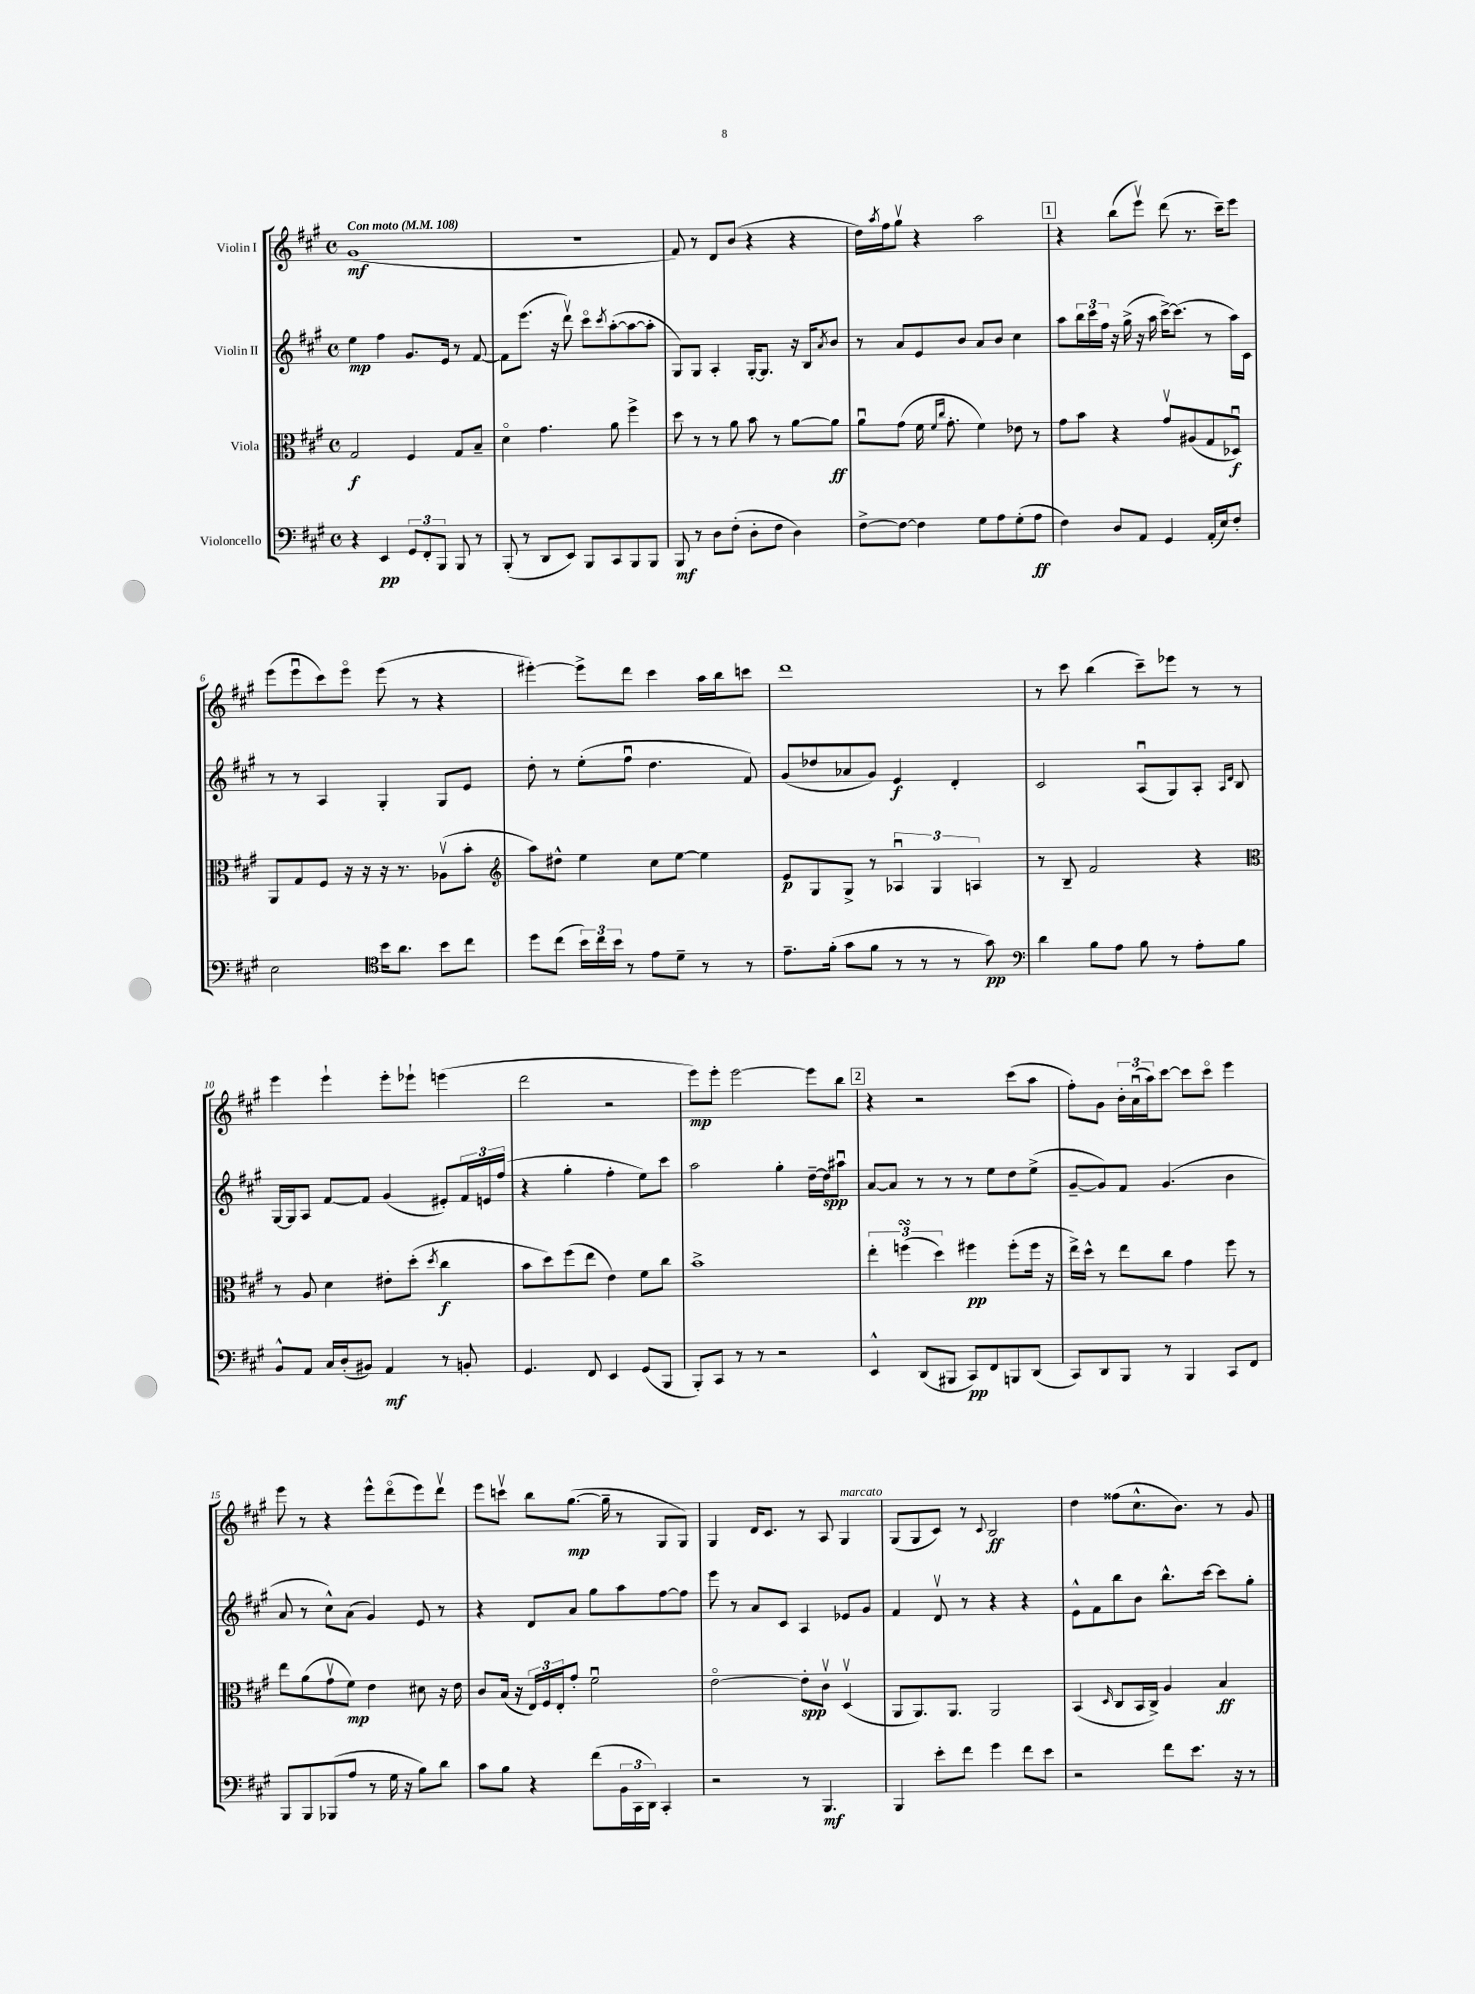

**kern	**kern	**kern	**kern
*staff4	*staff3	*staff2	*staff1
*clefF4	*clefC3	*clefG2	*clefG2
*k[f#c#g#]	*k[f#c#g#]	*k[f#c#g#]	*k[f#c#g#]
*M4/4	*M4/4	*M4/4	*M4/4
*met(c)	*met(c)	*met(c)	*met(c)
*MM108	*MM108	*MM108	*MM108
4r	2G#	4ee	(1g#
4EE	.	4ff#	.
12GG#	4F#	8.g#	.
12FF#'	.	.	.
12BBB	.	.	.
.	.	16e	.
8BBB	8G#	8r	.
8r	8B~	[8f#	.
=	=	=	=
(8BBB'	4do	8f#]	1r
8r	.	(8.eee	.
8DD	4.g#	.	.
.	.	16r	.
8EE)	.	8dddv)	.
8BBB	.	8ccc#o	.
.	.	8qccc#	.
8CC#	8a	([8aa'	.
8BBB	4ff#^	8aa_	.
8BBB	.	8aa']	.
=	=	=	=
8BBB	8dd	8G#)	8f#)
8r	8r	8G#	8r
8D	8r	4A'	8d
(8F#'	8a	.	(8b
8D'	8b	[16G#'	4r
.	.	8.G#]	.
8F#	8r	.	.
4D)	[8a	16r	4r
.	.	16B	.
.	.	8qa	.
.	8a]	8b	.
=	=	=	=
[8F#^	8au	8r	16dd)
.	.	.	8qaa
.	.	.	16ff#
8F#_	(8g#	8a	8gg#v
4F#]	16f#	8e	4r
.	16qqf#	.	.
.	16qqcc#	.	.
.	8.g#'	.	.
.	.	8b	.
8G#	4f#)	8a	2aa
8A	.	8b	.
(8G#'	8e-	4cc#	.
8A	8r	.	.
=	=	=	=
4F#)	8g#	8aa	4r
.	8b	24bb	.
.	.	24ccc#	.
.	.	24ff#	.
8D	4r	16r	(8bb
.	.	(16gg#^	.
8AA	.	16r	8eeev)
.	.	16aa	.
4GG#	8g#v	[16ccc#^)	(8ddd
.	.	(8.ccc#]	.
.	(8A#	.	8.r
(16AA'	8G#	8r	.
16E)	.	.	16ccc#~)
8F#'	8D-u)	16aa)	8eee
.	.	16c#	.
=	=	=	=
2E	8AA	8r	(8eee
.	8G#	8r	8eeeu
.	8F#	4A	8ccc#)
.	16r	.	8eeeo
.	16r	.	.
*clefC4	*	*	*
16b	16r	4G#'	(8eee
8.a	8.r	.	.
.	.	.	8r
8b	(8A-v	8G#	4r
8cc#	8b'	8e	.
=	=	=	=
*	*clefG2	*	*
8dd	8aa)	8dd'	[4eee#')
(8cc#	8dd#^^	8r	.
24b)	4ee	(8ee'	8eee#^]
24cc#	.	.	.
24b	.	.	.
8r	.	8ff#u	8ddd
8e	8cc#	4.dd	4ccc#
8d~	[8ee	.	.
8r	4ee]	.	16aa
.	.	.	16bb
8r	.	8f#)	8ccc
=	=	=	=
8.e~	8e	(8g#	1ddd
.	8G#	8dd-	.
(16f#'	.	.	.
8g#	8G#^	8a-	.
8f#	8r	8g#)	.
8r	6A-u	4e	.
8r	.	.	.
.	6G#	.	.
8r	.	4d'	.
.	6A	.	.
8g#)	.	.	.
=	=	=	=
*clefF4	*	*	*
4d	8r	2c#	8r
.	8B~	.	8ccc#
8B	2f#	.	(4bb
8A	.	.	.
8B	.	(8Au	8ccc#~)
8r	.	8G#)	8eee-
8A'	4r	8A'	8r
.	.	16qqA	.
.	.	16qqd	.
8B	.	8B	8r
=	=	=	=
*	*clefC3	*	*
8BB^^	8r	[16G#	4eee
.	.	16G#]	.
8AA	8A	8A	.
16C#	4d	[8f#	4eee`
(16D'	.	.	.
8BB#)	.	8f#]	.
4AA	8e#'	(4g#	8eee'
.	(8dd'	.	8eee-`
.	8qdd	.	.
8r	4cc#	8e#')	(4eee
8BB'	.	24f#	.
.	.	24e	.
.	.	(24ff#	.
=	=	=	=
4.GG#	8b	4r	2ddd
.	8dd)	.	.
.	(8ff#	4gg#'	.
8FF#	8ee	.	.
4EE	4e)	4ff#'	2r
(8GG#	8f#	8ee)	.
8BBB	8cc#	8ccc#	.
=	=	=	=
8BBB')	1b^	2aa	8eee)
8CC#	.	.	8eee'
8r	.	.	[2eee
8r	.	.	.
2r	.	4gg#'	.
.	.	[16dd~	8eee]
.	.	16dd]	.
.	.	8aa#u	8bb
=	=	=	=
4EE^^	6ee'	[8a	4r
.	.	8a]	.
.	(6ff	.	.
(8DD	.	8r	2r
.	6dd)	.	.
8BBB#	.	8r	.
8CC#)	4ff#	8r	.
8FF#	.	8ee	.
8BBB	(8ff#'	8dd	(8ccc#
(8DD	16ff#	(8ee^	8aa
.	16r	.	.
=	=	=	=
8CC#)	16ee^)	[8g#~	8ff#')
.	16dd^^	.	.
8DD	8r	8g#])	8g#
8BBB	8ee	8f#	24b'
.	.	.	(24au
.	.	.	24aa)
8r	8cc#	(4.g#	[8ccc#
4BBB	4g#	.	8ccc#]
.	.	.	8ccc#o
8CC#	8ff#	4b	4eee
8FF#	8r	.	.
=	=	=	=
8BBB	8ee	8a	8eee
8BBB	(8a	8r	8r
(8BBB-	8g#v	8cc#^^)	4r
8A	8f#)	(8a	.
8r	4e	4g#)	8eee^^
16G#	.	.	(8dddo
16r	.	.	.
8B)	8d#	8e	8eee)
8d	16r	8r	8dddv
.	16e	.	.
=	=	=	=
8c#	8c#	4r	8eee
8B	(16B	.	8cccv
.	16r	.	.
4r	24E)	8d	8bb
.	24F#	.	.
.	24E'	.	.
.	8g#'	8a	([8.gg#
(8f#	2f#u	8gg#	.
.	.	.	16gg#~]
24BB	.	8aa	8r
24CC#	.	.	.
24DD)	.	.	.
4CC#'	.	[8ff#	8G#
.	.	8ff#]	8G#)
=	=	=	=
2r	[2eo	8eee	4G#
.	.	8r	.
.	.	8a	16d
.	.	.	8.c#
.	.	8c#	.
8r	8e']	4A	8r
4.BBB	8c#v	.	8A
.	(4Dv	8e-	4G#
.	.	8g#	.
=	=	=	=
4BBB	8AA	4f#	(8G#
.	8.AA)	.	8G#
8e'	.	8dv	8c#)
.	8.AA	.	.
8f#	.	8r	8r
.	.	.	8qqc#
4g#	2AA	4r	2B
8f#	.	4r	.
8e	.	.	.
=	=	=	=
2r	(4BB	8e^^	4dd
.	.	8f#	.
.	16qqD	.	.
.	8C#	8bb	(8ff##
.	16BB	8b	8.cc#^^
.	16C#^)	.	.
8f#	4A	8.bb^^	.
.	.	.	8.b)
8.e	.	.	.
.	.	[16ccc#	.
.	4B	8ccc#]	8r
16r	.	.	.
8r	.	8gg#'	8g#
==	==	==	==
*-	*-	*-	*-
